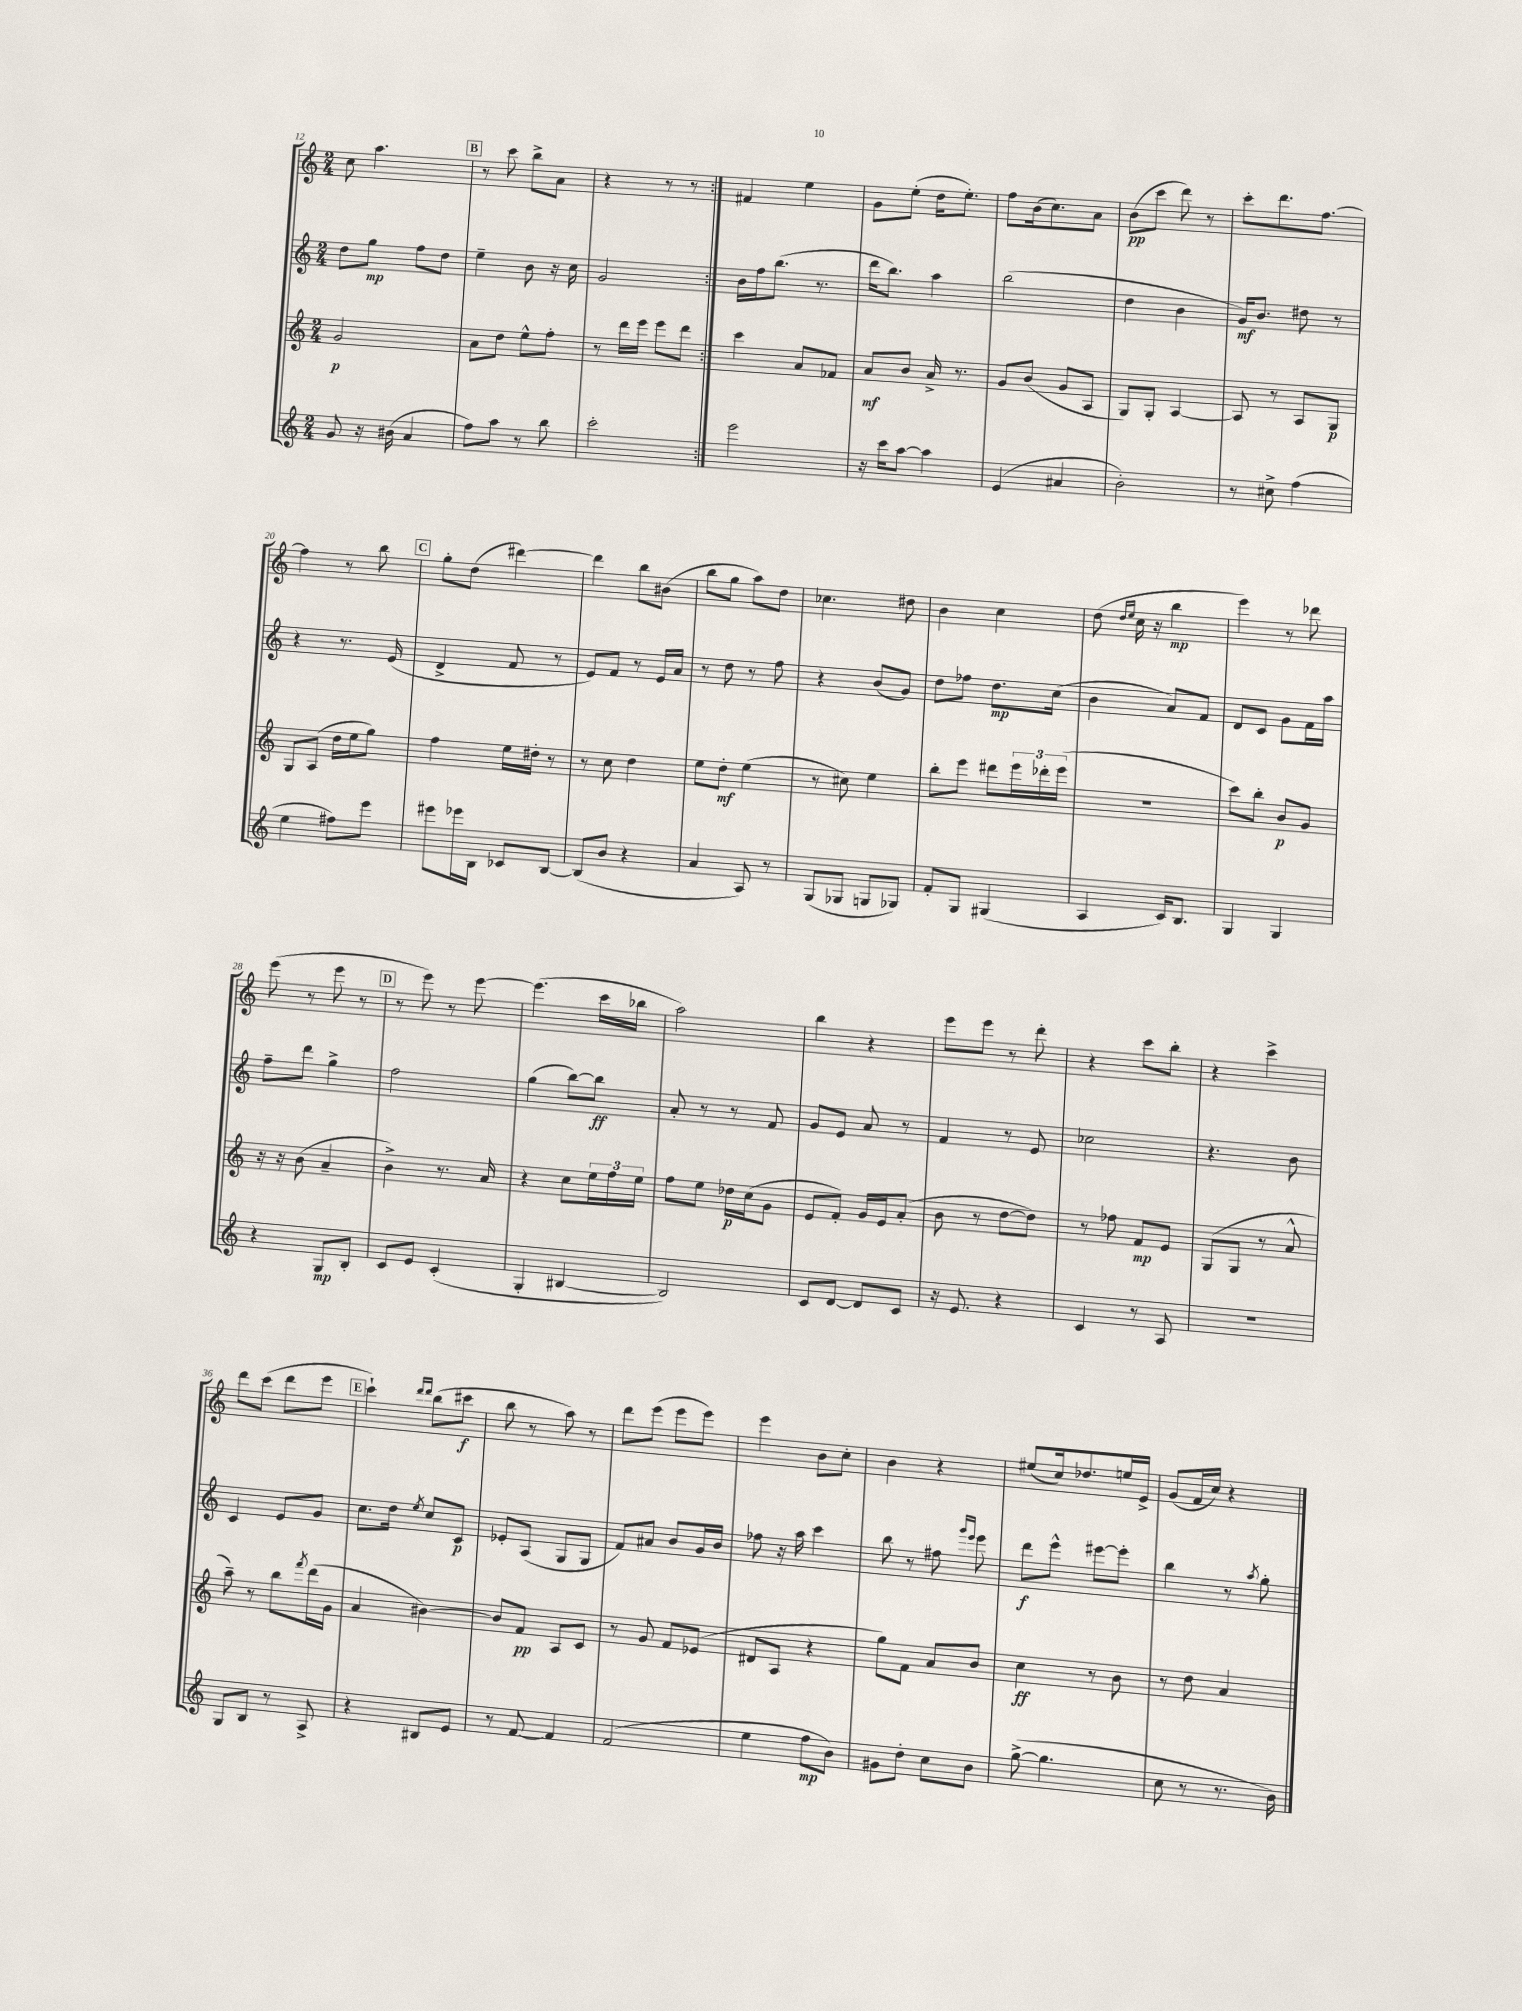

**kern	**kern	**kern	**kern
*staff4	*staff3	*staff2	*staff1
*clefG2	*clefG2	*clefG2	*clefG2
*k[]	*k[]	*k[]	*k[]
*M2/4	*M2/4	*M2/4	*M2/4
8g	2g	8dd	8cc
16r	.	8gg	4.aa
(16b#	.	.	.
4a	.	8ff	.
.	.	8dd	.
=	=	=	=
8ff)	8a	4ee~	8r
8aa	8dd	.	8ccc
8r	8ee^^	8b	8bb^
8bb	8ff'	16r	8a
.	.	16cc	.
=	=	=	=
2ccc'	8r	2g	4r
.	16ddd	.	.
.	16eee	.	.
.	8eee	.	8r
.	8ddd	.	8r
=:|!	=:|!	=:|!	=:|!
2eee	4ccc	16b	4f#
.	.	16ff	.
.	.	(8.bb	.
.	8a	.	4ee
.	.	8.r	.
.	8f-	.	.
=	=	=	=
16r	8a	16ddd	8g
16ccc	.	8.bb)	.
[8aa	8b	.	(8ee'
4aa]	16a^	4aa	16dd
.	8.r	.	8.ee')
=	=	=	=
(4e	8g	(2bb	8ff
.	(8b	.	(16b
.	.	.	8.cc)
4a#	8g	.	.
.	8A	.	8a
=	=	=	=
2b')	8G)	4dd	(8b
.	8G'	.	8ccc
.	[4A	4b	8ddd)
.	.	.	8r
=	=	=	=
8r	8A]	16g)	8ccc'
.	.	8.b	.
8cc#^	8r	.	8.ddd
(4ff	8A	8dd#	.
.	.	.	[8.ff
.	8G	8r	.
=	=	=	=
4ee	8G	4r	4ff]
.	(8A	.	.
8ff#)	16dd	8.r	8r
.	16ee	.	.
8eee	8gg)	.	8bb
.	.	(16e	.
=	=	=	=
8eee#	4ff	4d^	8gg'
16eee-	.	.	(8dd
16B	.	.	.
8c-	16ee	8f	[4ddd#)
.	16dd#'	.	.
[8B	8r	8r	.
=	=	=	=
(8B]	8r	8e)	4ddd#]
8b	8cc	8f	.
4r	4dd	8r	8bb
.	.	16e	(8b#
.	.	16a	.
=	=	=	=
4a	8ee	8r	8bb
.	8dd'	8dd	8gg
8A)	(4ee	8r	8aa)
8r	.	8ff	8dd
=	=	=	=
(8G	8r	4r	4.cc-
8G-	8cc#)	.	.
8G	4ee	(8b	.
8G-)	.	8g)	8dd#
=	=	=	=
8f'	8bb'	8dd	4b
8G	8eee	8ff-	.
(4G#	8ddd#	8.dd	4cc
.	24eee	.	.
.	24ddd-'	.	.
.	.	(16cc	.
.	(24eee	.	.
=	=	=	=
4A	2r	4b	(8dd
.	.	.	16qqdd
.	.	.	16qqee
.	.	.	16cc
.	.	.	16r
16c)	.	8a)	4bb
8.B	.	.	.
.	.	8f	.
=	=	=	=
4G	8ccc)	8d	4eee)
.	8bb'	8c	.
4G	8b	8g	8r
.	8g	16f	8ddd-
.	.	16aa	.
=	=	=	=
4r	16r	8ff~	(8eee
.	16r	.	.
.	(8b	8ddd	8r
8G	4a~	4gg^	8eee
8B'	.	.	8r
=	=	=	=
8c	4b^)	2ff	8r
8e	.	.	8eee)
(4c'	8.r	.	8r
.	.	.	[8eee
.	16a	.	.
=	=	=	=
4G'	4r	(4gg	(4.eee]
[4B#	8cc	[8bb)	.
.	24ee	8bb]	16ccc
.	24ff	.	.
.	.	.	16bb-
.	24ee	.	.
=	=	=	=
2B#])	8ff	8a'	2aa)
.	8ee	8r	.
.	16dd-	8r	.
.	(16cc	.	.
.	8g	8f	.
=	=	=	=
8c	8e	8g	4bb
[8d	8f')	8e	.
8d]	16g	8a	4r
.	16e	.	.
8c	(8a'	8r	.
=	=	=	=
16r	8b	4f	8eee
8.e	.	.	.
.	8r	.	8eee
4r	[8dd	8r	8r
.	8dd])	8e	8ddd'
=	=	=	=
4c	8r	2cc-	4r
.	8ff-	.	.
8r	8f	.	8ccc
8A	8e	.	8bb'
=	=	=	=
2r	(8G	4.r	4r
.	8G	.	.
.	8r	.	4ccc^
.	8a^^	8b	.
=	=	=	=
8G	8aa~)	4c	8ddd
8B	8r	.	(8ccc
8r	8bb	8e	8ddd
.	8qfff	.	.
8A^	(16ddd	8g	8eee
.	16g	.	.
=	=	=	=
4r	4a	8.cc	4ccc`)
.	.	16dd	.
.	.	.	16qqddd
.	.	8qee	16qqddd
8B#	[4b#)	8cc	(8bb
8e	.	8c	8ccc#
=	=	=	=
8r	8b#]	8e-'	8bb
[8f	8f	(8A	8r
4f]	8A	8G	8aa)
.	8c	8G	8r
=	=	=	=
(2f	8r	8f)	8ddd
.	8g	8a#	(8eee
.	8f	8b	8eee
.	(8e-	16g	8eee)
.	.	16b	.
=	=	=	=
4ee	8d#	8ff-	4eee
.	8A	16r	.
.	.	16aa	.
8ff	4r	4ccc	8b
8b)	.	.	8cc'
=	=	=	=
8g#	8gg)	8bb	4b
8dd'	8f	8r	.
8cc	8a	8ff#	4r
.	.	16qqggg	.
.	.	16qqeee	.
8b	8b	8eee	.
=	=	=	=
([8gg^	4cc	8ddd	(8ee#
4.gg]	.	8eee^^	16cc)
.	.	.	8.dd-
.	8r	[8eee#	.
.	8b	8eee#']	16ee
.	.	.	16e^
=	=	=	=
8cc	8r	4bb	(8g
8r	8dd	.	16f
.	.	.	16cc)
8.r	4a	8r	4r
.	.	8qaa	.
.	.	8gg'	.
16b)	.	.	.
==	==	==	==
*-	*-	*-	*-
